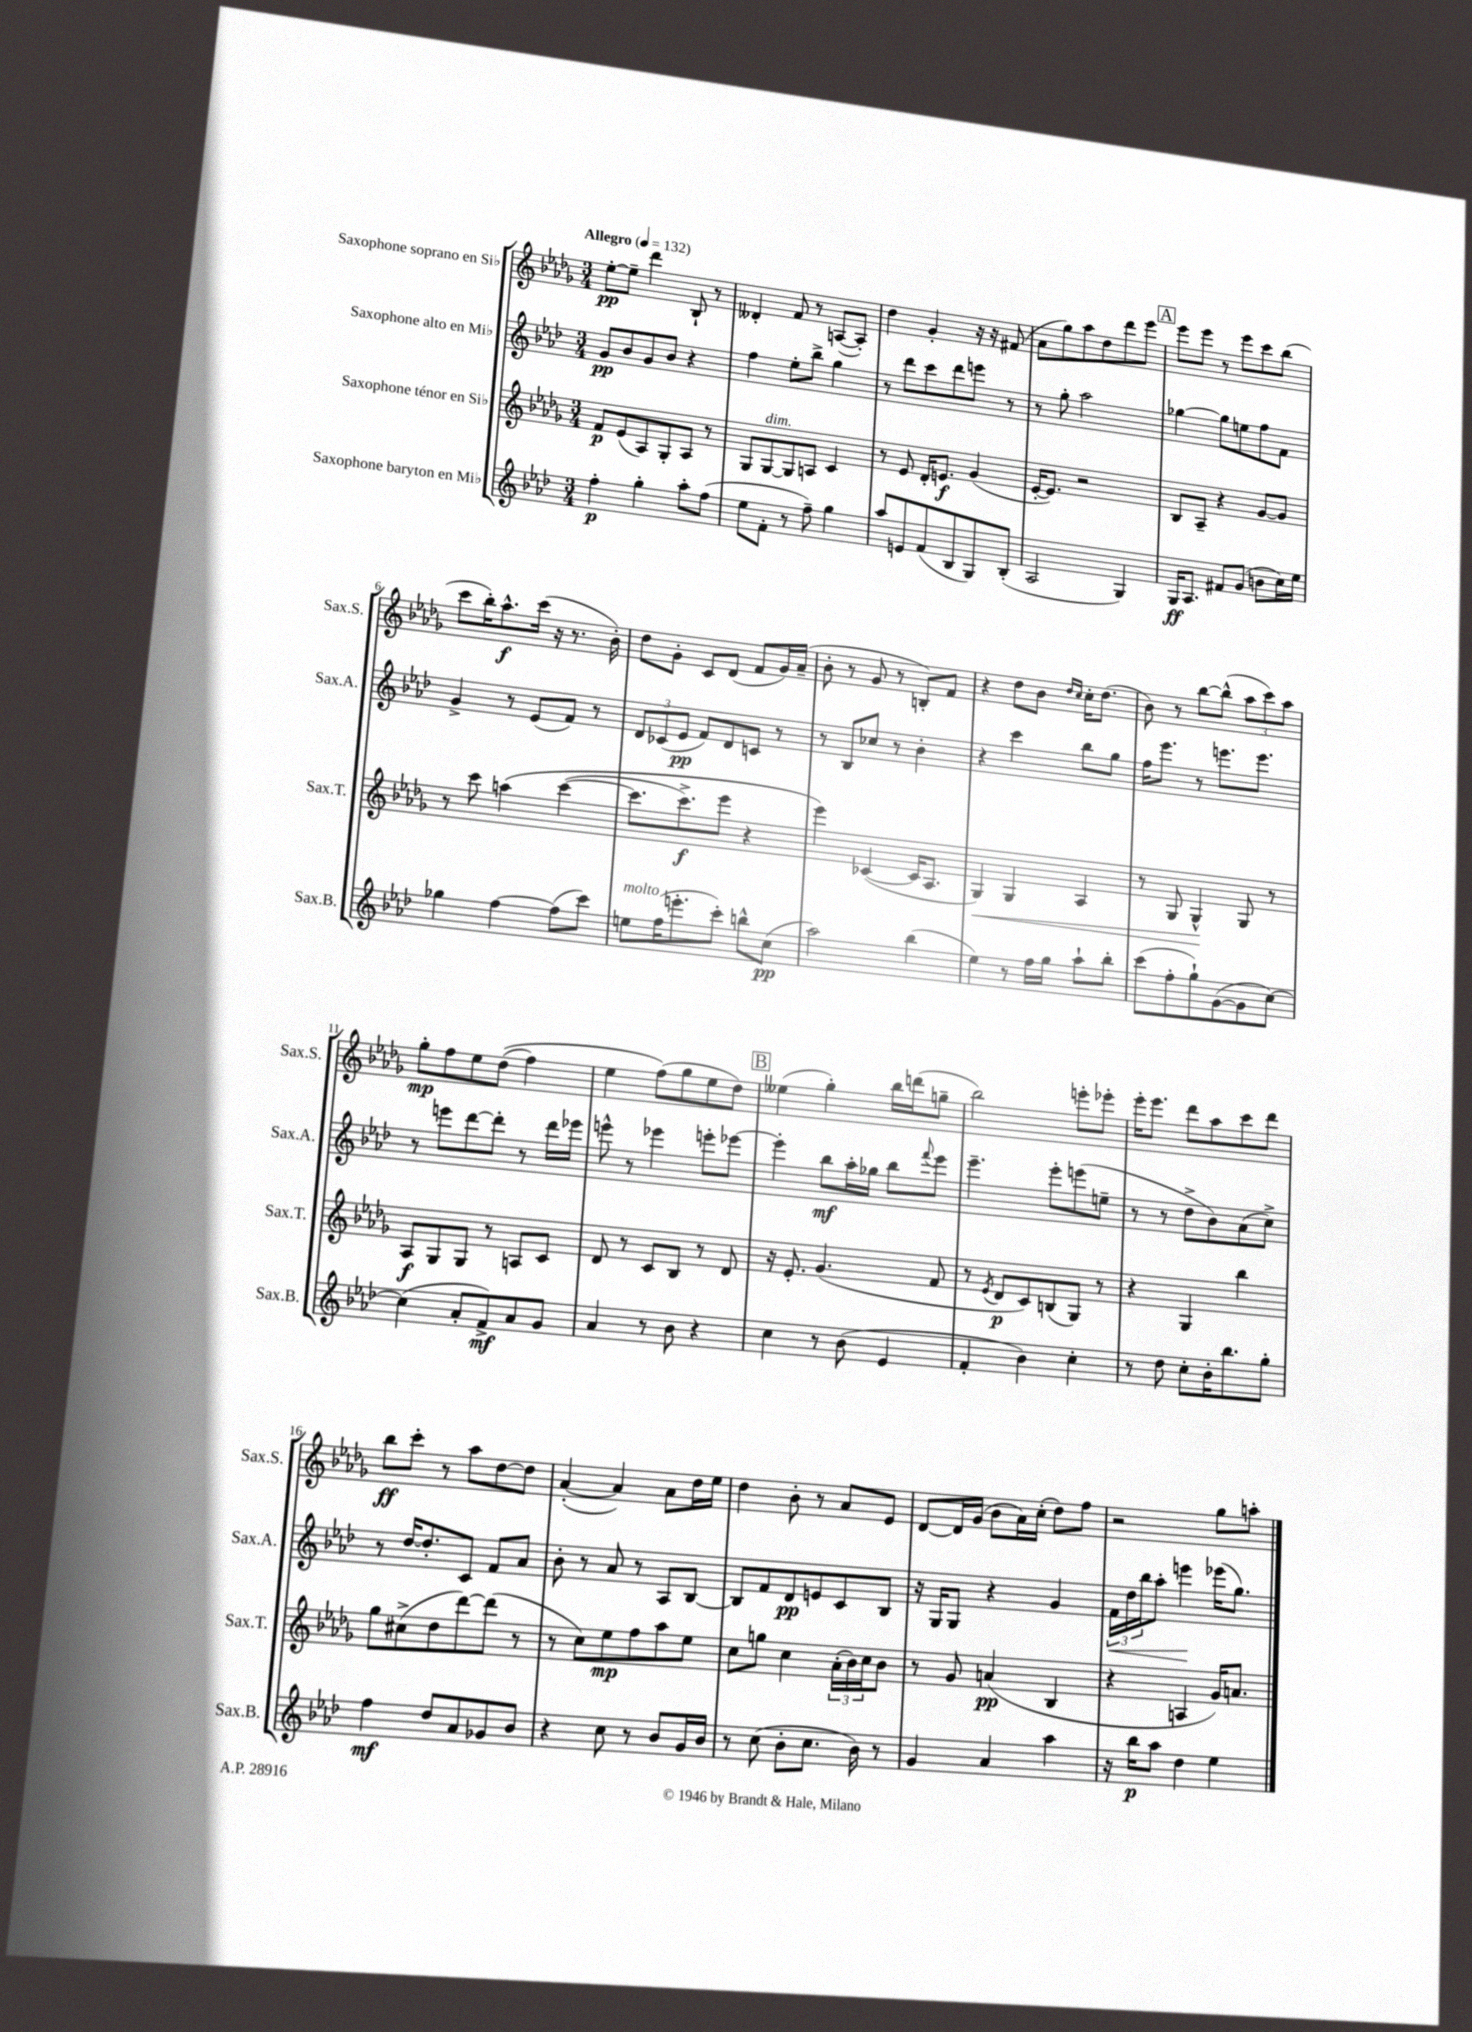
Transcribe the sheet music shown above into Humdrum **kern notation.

**kern	**dynam	**kern	**dynam	**kern	**dynam	**kern	**dynam
*part4	*part4	*part3	*part3	*part2	*part2	*part1	*part1
*staff4	*staff4	*staff3	*staff3	*staff2	*staff2	*staff1	*staff1
*I"Saxophone baryton en Mi♭	*	*I"Saxophone ténor en Si♭	*	*I"Saxophone alto en Mi♭	*	*I"Saxophone soprano en Si♭	*
*I'Sax.B.	*	*I'Sax.T.	*	*I'Sax.A.	*	*I'Sax.S.	*
*clefG2	*	*clefG2	*	*clefG2	*	*clefG2	*
*k[b-e-a-d-]	*	*k[b-e-a-d-g-]	*	*k[b-e-a-d-]	*	*k[b-e-a-d-g-]	*
*M3/4	*	*M3/4	*	*M3/4	*	*M3/4	*
*MM132	*	*MM132	*	*MM132	*	*MM132	*
=1	=1	=1	=1	=1	=1	=1	=1
!	!	!	!	!	!	!LO:TX:a:B:t=Allegro	!
4ff'\	p	8f/L	p	8g/L	pp	[8ee-'\L	pp
.	.	(8e-/	.	8b-/	.	8ee-~\J]	.
4gg'\	.	8A-/)	.	8g/	.	4ddd-\	.
.	.	8G-'/	.	8b-/J	.	.	.
8aa-'\L	.	8A-/J	.	4r	.	8B-`/	.
(8ff\J	.	8r	.	.	.	8r	.
=2	=2	=2	=2	=2	=2	=2	=2
8ee-\L	.	8G-/L	.	4ff\	.	4d--X'/	.
!	!	!LO:TX:a:i:t=dim.	!	!	!	!	!
8f'\J	.	[8G-/	.	.	.	.	.
8r	.	8G-/]	.	8ee-'\L	.	8f/	.
8ff~\)	.	8An/J	.	8bb-^\J	.	8r	.
4gg\	.	4c/	.	4gg\	.	([8An/L	.
.	.	.	.	.	.	8A'/J])	.
=3	=3	=3	=3	=3	=3	=3	=3
8aa-/L	.	8r	.	8r	.	4dd-\	.
8en/	.	8e-/	.	8ddd-\L	.	.	.
(8f/	.	16d-'/KL	.	8ccc\	.	4g-'/	.
.	.	8.en/J	f	.	.	.	.
8B-/	.	.	.	8ddd-\	.	.	.
8G/)	.	(4g-/	.	8eeen\J	.	16r	.
.	.	.	.	.	.	16r	.
(8B-'/J	.	.	.	8r	.	(8f#X/	.
=4	=4	=4	=4	=4	=4	=4	=4
2A-/	.	[16e-'/KL	.	8r	.	8a-\L	.
.	.	8.e-/J])	.	.	.	.	.
.	.	.	.	8gg'\	.	8gg-\)	.
.	.	2r	.	2aa-\	.	8aa-\	.
.	.	.	.	.	.	8dd-\	.
4G/)	.	.	.	.	.	8ddd-\	.
.	.	.	.	.	.	8eee-\J	.
!!LO:REH:place=s1:t=A
=5	=5	=5	=5	=5	=5	=5	=5
16G/KL	ff	8B-/L	.	[4gg-X\	.	8eee-\L	.
8.A-/J	.	.	.	.	.	.	.
.	.	8A-~/J	.	.	.	8eee-\J	.
8f#X/L	.	4r	.	8gg-\L]	.	8r	.
(8g/J	.	.	.	8een\	.	8eee-\L	.
8bn\L	.	[8g-/L	.	8ff\	.	8ccc\	.
16cc\L)	.	8g-/J]	.	8f\J	.	(8bb-\J	.
16ee-\JJ	.	.	.	.	.	.	.
!!LO:LB:g=z
=6	=6	=6	=6	=6	=6	=6	=6
4gg-X\	.	8r	.	4g^/	.	8ccc\L	.
.	.	8ccc\	.	.	.	16bb-'\K)	.
.	.	.	.	.	.	8.aa-^^\	f
[4ff\	.	(4aan\	.	8r	.	.	.
.	.	.	.	(8e-/L	.	(16ccc\Jk	.
.	.	.	.	.	.	16r	.
(8ff\L]	.	([4ccc\	.	8f/J)	.	8.r	.
8ccc\J)	.	.	.	8r	.	.	.
.	.	.	.	.	.	16b-'\)	.
=7	=7	=7	=7	=7	=7	=7	=7
!LO:TX:a:i:t=molto	!	!	!	!	!	!	!
8een\L	.	8.ccc\L]	.	12d-/L	.	8dd-\L	.
.	.	.	.	(12c-X/	.	.	.
(16ff\K	.	.	.	.	.	8g-'\J	.
.	.	.	.	12e-/J	pp	.	.
8.eeen'\	.	8.ccc^\)	f	.	.	.	.
.	.	.	.	8f/L)	.	8c/L	.
8ccc'\J)	.	8eee-\J	.	8d-/	.	(8d-/J	.
8bbn^^\L	.	4r	.	8cn/J	.	8f/L	.
(8cc\J	pp	.	.	8r	.	16g-/L)	.
.	.	.	.	.	.	(16a-~/JJ	.
=8	=8	=8	=8	=8	=8	=8	=8
2aa-\)	.	4eee-\)	.	8r	.	8b-'\	.
.	.	.	.	8B-/L	.	8r	.
.	.	([4c-X/	.	8cc-X/J	.	8g-/	.
.	.	.	.	8r	.	8r	.
(4bb-\	.	16c-/KL]	.	4b-'\	.	8Bn'/L)	.
.	.	8.A-/J	.	.	.	.	.
.	.	.	.	.	.	8f/J	.
=9	=9	=9	=9	=9	=9	=9	=9
!	!	!	!LO:HP:b	!	!	!	!
4ee-\)	.	4G-/)	<	4r	.	4r	.
8r	.	4G-/	.	4ccc\	.	8dd-\L	.
16ff\LL	.	.	.	.	.	8b-\J	.
16gg\JJ	.	.	.	.	.	.	.
.	.	.	.	.	.	16qqdd-/LL	.
.	.	.	.	.	.	16qqcc/JJ	.
8aa-`\L	.	4A-/	.	8bb-\L	.	16cc'\KL	.
.	.	.	.	.	.	(8.dd-\J	.
8bb-'\J	.	.	.	8gg\J	.	.	.
=10	=10	=10	=10	=10	=10	=10	=10
(8ccc\L	.	8r	.	16ff\KL	.	8b-\)	.
.	.	.	.	8.eee-\J	.	.	.
8ff'\	.	8G-/	.	.	.	8r	.
8gg`\)	.	4G-^^/	.	8r	.	[8bb-\L	.
([8g\	.	.	.	8.eeen\L	.	(8bb-^^\J]	.
8g\]	.	8G-/	[	.	.	12aa-\L	.
.	.	.	.	8.eee\J	.	.	.
.	.	.	.	.	.	12ccc\)	.
[8cc\J)	.	8r	.	.	.	.	.
.	.	.	.	.	.	12aa-\J	.
!!LO:LB:g=z
=11	=11	=11	=11	=11	=11	=11	=11
(4cc\]	.	8A-/L	f	8r	.	8gg-'\L	mp
.	.	8G-/	.	8eeen\L	.	8ff\	.
8a-'/L	.	8G-/J	.	[8ddd-\	.	8ee-\	.
8f^/)	mf	8r	.	8ddd-'\J]	.	((8dd-\J	.
8a-/	.	8An/L	.	8r	.	4ff\)	.
8g/J	.	8c/J	.	16ddd-\LL	.	.	.
.	.	.	.	16eee-X\JJ	.	.	.
=12	=12	=12	=12	=12	=12	=12	=12
4a-/	.	8d-/	.	8eeen^^\	.	4ee-\	.
.	.	8r	.	8r	.	.	.
8r	.	8c/L	.	4eee-X\	.	(8ff\L)	.
8b-\	.	8B-/J	.	.	.	8gg-\	.
4r	.	8r	.	8eeen'\L	.	8ee-\	.
.	.	8d-/	.	[8eee-X\J	.	8dd-\J)	.
!!LO:REH:place=s1:t=B
=13	=13	=13	=13	=13	=13	=13	=13
4cc\	.	16r	.	4eee-'\]	.	(4ee--X\	.
.	.	8.e-'/	.	.	.	.	.
8r	.	(4.g-/	.	8bb-\L	mf	4gg-'\)	.
(8b-\	.	.	.	16aa-'\L	.	.	.
.	.	.	.	16gg-X\JJ	.	.	.
4e-/	.	.	.	8bb-\L	.	16bb-\LL	.
.	.	.	.	.	.	(16dddn\J	.
.	.	.	.	8qqfff/	.	.	.
.	.	8f/	.	8eee-\J	.	8ggn~\J	.
=14	=14	=14	=14	=14	=14	=14	=14
4f'/	.	8r	.	4.eee-~\	.	2bb-\)	.
.	.	8qe-/	.	.	.	.	.
.	.	8d-/L	p	.	.	.	.
4b-\)	.	8c/)	.	.	.	.	.
.	.	(8Bn/	.	8eee-'\L	.	.	.
4cc'\	.	8G-/J)	.	(8eeen\	.	8eeen'\L	.
.	.	8r	.	8een~\J	.	8eee-X'\J	.
=15	=15	=15	=15	=15	=15	=15	=15
8r	.	4r	.	8r	.	16eee-'\KL	.
.	.	.	.	.	.	8.eee-\J	.
8dd-\	.	.	.	8r	.	.	.
8cc'\L	.	4G-/	.	8dd-^\L	.	8ddd-\L	.
16b-'\K	.	.	.	8b-\)	.	8aa-\	.
8.bb-\	.	.	.	.	.	.	.
.	.	4bb-\	.	(8a-\	.	8ccc\	.
8gg'\J	.	.	.	8cc^\J)	.	8ddd-\J	.
!!LO:LB:g=z
=16	=16	=16	=16	=16	=16	=16	=16
4ff\	mf	8gg-\L	.	8r	.	8bb-\L	ff
.	.	(8cc#X^\	.	[16dd-/KL	.	8ccc'\J	.
.	.	.	.	8.dd-'/]	.	.	.
8dd-/L	.	8dd-\	.	.	.	8r	.
8a-/	.	[8ddd-\)	.	8c/J	.	8aa-\L	.
8g-X/	.	(8ddd-\J]	.	8f/L	.	[8dd-\	.
8b-/J	.	8r	.	8a-/J	.	8dd-\J]	.
=17	=17	=17	=17	=17	=17	=17	=17
4r	.	8r	.	8b-'\	.	([4a-'/	.
.	.	8cc\L)	.	8r	.	.	.
8cc\	.	8ee-\	mp	8a-/	.	4a-/])	.
8r	.	8ff\	.	8r	.	.	.
8b-/L	.	8aa-\	.	8A-/L	.	8a-\L	.
16g/L	.	8ee-\J	.	[8B-/J	.	16dd-\L	.
16b-/JJ	.	.	.	.	.	16ee-\JJ	.
=18	=18	=18	=18	=18	=18	=18	=18
8r	.	8cc\L	.	8B-/L]	.	4dd-\	.
(8cc\	.	8ggn\J	.	8f/	.	.	.
8b-'\L	.	4cc\	.	8d-/	pp	8b-'\	.
8.cc\J	.	.	.	8en/	.	8r	.
.	.	(24a-'\LL	.	8c/	.	8a-/L	.
.	.	24b-\)	.	.	.	.	.
16b-\)	.	.	.	.	.	.	.
.	.	24cc\J	.	.	.	.	.
8r	.	8b-\J	.	8B-/J	.	8e-/J	.
=19	=19	=19	=19	=19	=19	=19	=19
4g/	.	8r	.	16r	.	[8d-/L	.
.	.	.	.	16G/KL	.	.	.
.	.	8g-/	.	8G/J	.	16d-/L]	.
.	.	.	.	.	.	(16g-/JJ	.
4a-/	.	(4an/	pp	4r	.	8b-\L	.
.	.	.	.	.	.	16a-\L)	.
.	.	.	.	.	.	(16cc'\JJ	.
4aa-\	.	4B-/	.	4g/	.	8dd-\L)	.
.	.	.	.	.	.	8ff\J	.
=20	=20	=20	=20	=20	=20	=20	=20
!	!	!	!	!	!LO:HP:b	!	!
16r	.	4r	.	24f\LL	<	2r	.
.	.	.	.	24dd-\	.	.	.
16bb-\KL	p	.	.	.	.	.	.
.	.	.	.	24bb-\J	.	.	.
8aa-\J	.	.	.	8aa-'\J	.	.	.
4dd-\	.	4An/	.	4eeen\	.	.	.
4ee-\	.	16g-/KL)	.	(16eee-X\KL	[	8gg-\L	.
.	.	8.an/J	.	8.gg\J)	.	.	.
.	.	.	.	.	.	8aan'\J	.
==	==	==	==	==	==	==	==
*-	*-	*-	*-	*-	*-	*-	*-
